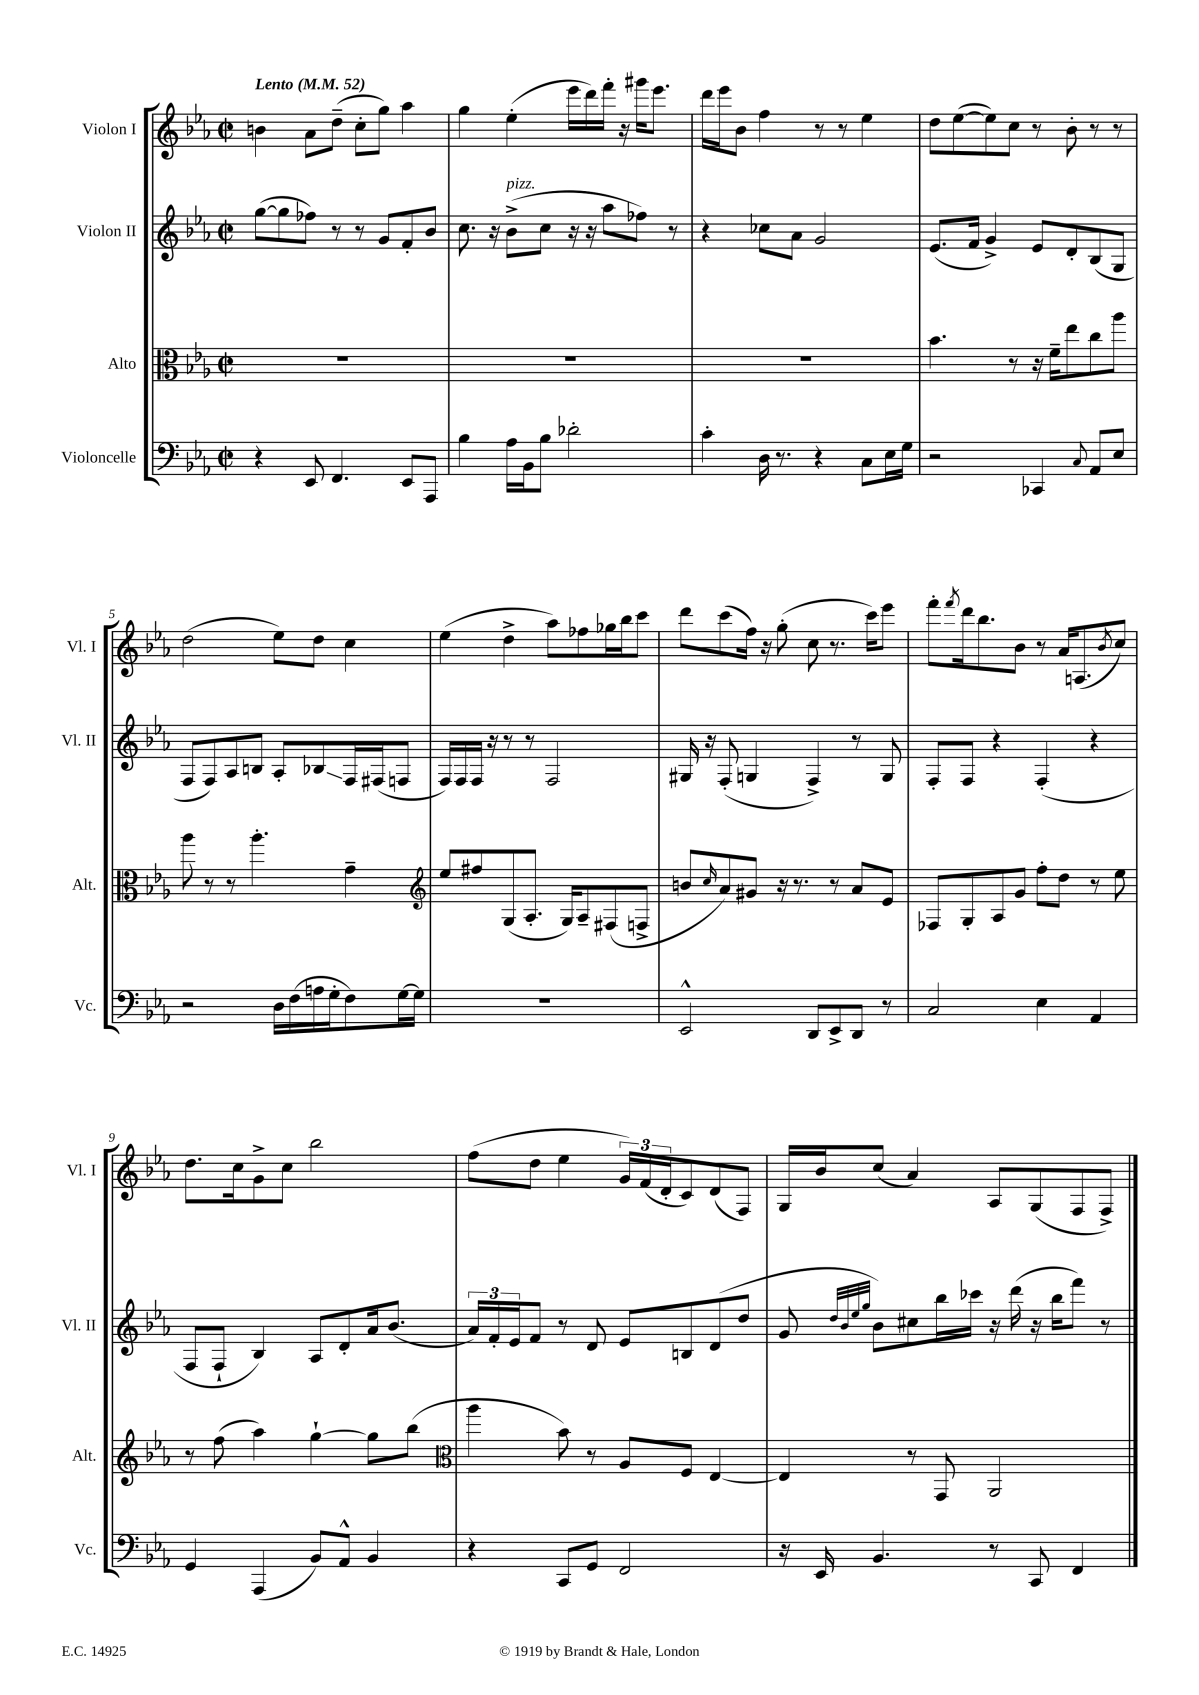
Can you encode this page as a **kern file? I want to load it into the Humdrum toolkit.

**kern	**kern	**kern	**kern
*staff4	*staff3	*staff2	*staff1
*clefF4	*clefC3	*clefG2	*clefG2
*k[b-e-a-]	*k[b-e-a-]	*k[b-e-a-]	*k[b-e-a-]
*M2/2	*M2/2	*M2/2	*M2/2
*met(c|)	*met(c|)	*met(c|)	*met(c|)
*MM52	*MM52	*MM52	*MM52
4r	1r	([8gg\L	4b\
.	.	8gg\]	.
8EE-/	.	8ff-\J)	8a-\L
4.FF/	.	8r	(8dd~\J
.	.	8r	8cc'\L
.	.	8g/L	8gg\J)
8EE-/L	.	8f'/	4aa-\
8AAA-/J	.	8b-/J	.
=	=	=	=
4B-\	1r	8.cc\	4gg\
.	.	16r	.
16A-\LL	.	(8b-^\L	(4ee-'\
16BB-\J	.	.	.
8B-\J	.	8cc\J	.
2d-'\	.	16r	16eee-\LL
.	.	16r	16ddd\)
.	.	8aa-\L	16fff'\JJ
.	.	.	16r
.	.	8ff-\J)	16ggg#\LK
.	.	.	8.eee-\J
.	.	8r	.
=	=	=	=
4c'\	1r	4r	16ddd\LL
.	.	.	16eee-\J
.	.	.	8b-\J
16D\	.	8cc-\L	4ff\
8.r	.	.	.
.	.	8a-\J	.
4r	.	2g/	8r
.	.	.	8r
8C\L	.	.	4ee-\
16E-\L	.	.	.
16G\JJ	.	.	.
=	=	=	=
2r	4.b-\	(8.e-/L	8dd\L
.	.	.	([8ee-\
.	.	16f/Jk	.
.	.	4g^/)	8ee-\])
.	8r	.	8cc\J
4CC-/	16r	8e-/L	8r
.	16f~\LK	.	.
.	8ee-\	8d'/	8b-'\
8qqC/	.	.	.
8AA-/L	8cc\	(8B-/	8r
8E-/J	8aa-\J	8G/J	8r
=	=	=	=
2r	8aa-\	8F/L	(2dd\
.	8r	8F/)	.
.	8r	8A-/	.
.	4.aa-'\	8B/J	.
16D\LL	.	8A-'/L	8ee-\L)
(16F\	.	.	.
16A\	.	8B-/	8dd\J
16G'\J	.	.	.
8F\)	4g~\	16F/L	4cc\
.	.	(16F#/J	.
[16G\L	.	8F/J	.
16G\]JJ	.	.	.
=	=	=	=
*	*clefG2	*	*
1r	8ee-/L	16F/LL)	(4ee-\
.	.	16F/	.
.	8ff#/	16F/JJ	.
.	.	16r	.
.	(8G/	8r	4dd^\
.	8.A-'/J	8r	.
.	.	2F/	8aa-\L)
.	16G/LK)	.	.
.	8A-~/	.	8ff-\
.	(8F#/	.	16gg-\L
.	.	.	16bb-\J
.	8F^/J	.	8ccc\J
=	=	=	=
2EE-^^/	8b/L	16G#/	8ddd\L
.	.	16r	.
.	16qqcc/	.	.
.	8a-/)	(8F'/	(8ccc\
.	8g#/J	4G/	16ff\Jk)
.	.	.	16r
.	16r	.	(8gg'\
.	8.r	.	.
8DD/L	.	4F^/)	8cc\
8EE-^/	8r	.	8.r
8DD/J	8a-/L	8r	.
.	.	.	16ccc\LK)
8r	8e-/J	8G/	8eee-\J
=	=	=	=
2C/	8F-/L	8F'/L	8fff'\L
.	.	.	8qfff/
.	8G'/	8F/J	16ddd\k
.	.	.	8.bb-\
.	8A-/	4r	.
.	8g/J	.	8b-\J
4E-\	8ff'\L	(4F'/	8r
.	8dd\J	.	16a-/LK
.	.	.	(8.A/
4AA-/	8r	4r	.
.	.	.	8qb-/
.	8ee-\	.	8cc/J)
=	=	=	=
4GG/	8r	8F/L	8.dd\L
.	(8ff\	8F`/J	.
.	.	.	16cc\k
(4AAA-/	4aa-\)	4B-/)	8g^\
.	.	.	8cc\J
8BB-/L)	[4gg`\	8A-/L	2bb-\
8AA-^^/J	.	8d'/	.
4BB-/	8gg\]L	16a-/k	.
.	.	(8.b-/J	.
.	(8bb-\J	.	.
=	=	=	=
*	*clefC3	*	*
4r	4aa-\	24a-/LL)	(8ff\L
.	.	24f'/	.
.	.	24e-/J	.
.	.	8f/J	8dd\J
8CC/L	8b-\)	8r	4ee-\
8GG/J	8r	8d/	.
2FF/	8A-/L	8e-/L	24g/LL)
.	.	.	(24f/
.	.	.	24d'/J
.	8F/J	8B/	8c/)
.	[4E-/	(8d/	(8d/
.	.	8dd/J	8F/J)
=	=	=	=
16r	4E-/]	8g/	16G/LL
16EE-/	.	.	16b-/J
.	.	32qqdd/LLL	.
.	.	32qqb-/	.
.	.	32qqee-/	.
.	.	32qqgg/JJJ	.
4.BB-/	.	8b-\L)	(8cc/J
.	8r	8cc#\	4a-/)
.	8GG/	16bb-\L	.
.	.	16ccc-\JJ	.
8r	2AA-/	16r	8A-/L
.	.	(16ddd\	.
8CC/	.	16r	(8G/
.	.	16bb-\LK	.
4FF/	.	8fff\J)	8F/
.	.	8r	8F^/J)
==	==	==	==
*-	*-	*-	*-
